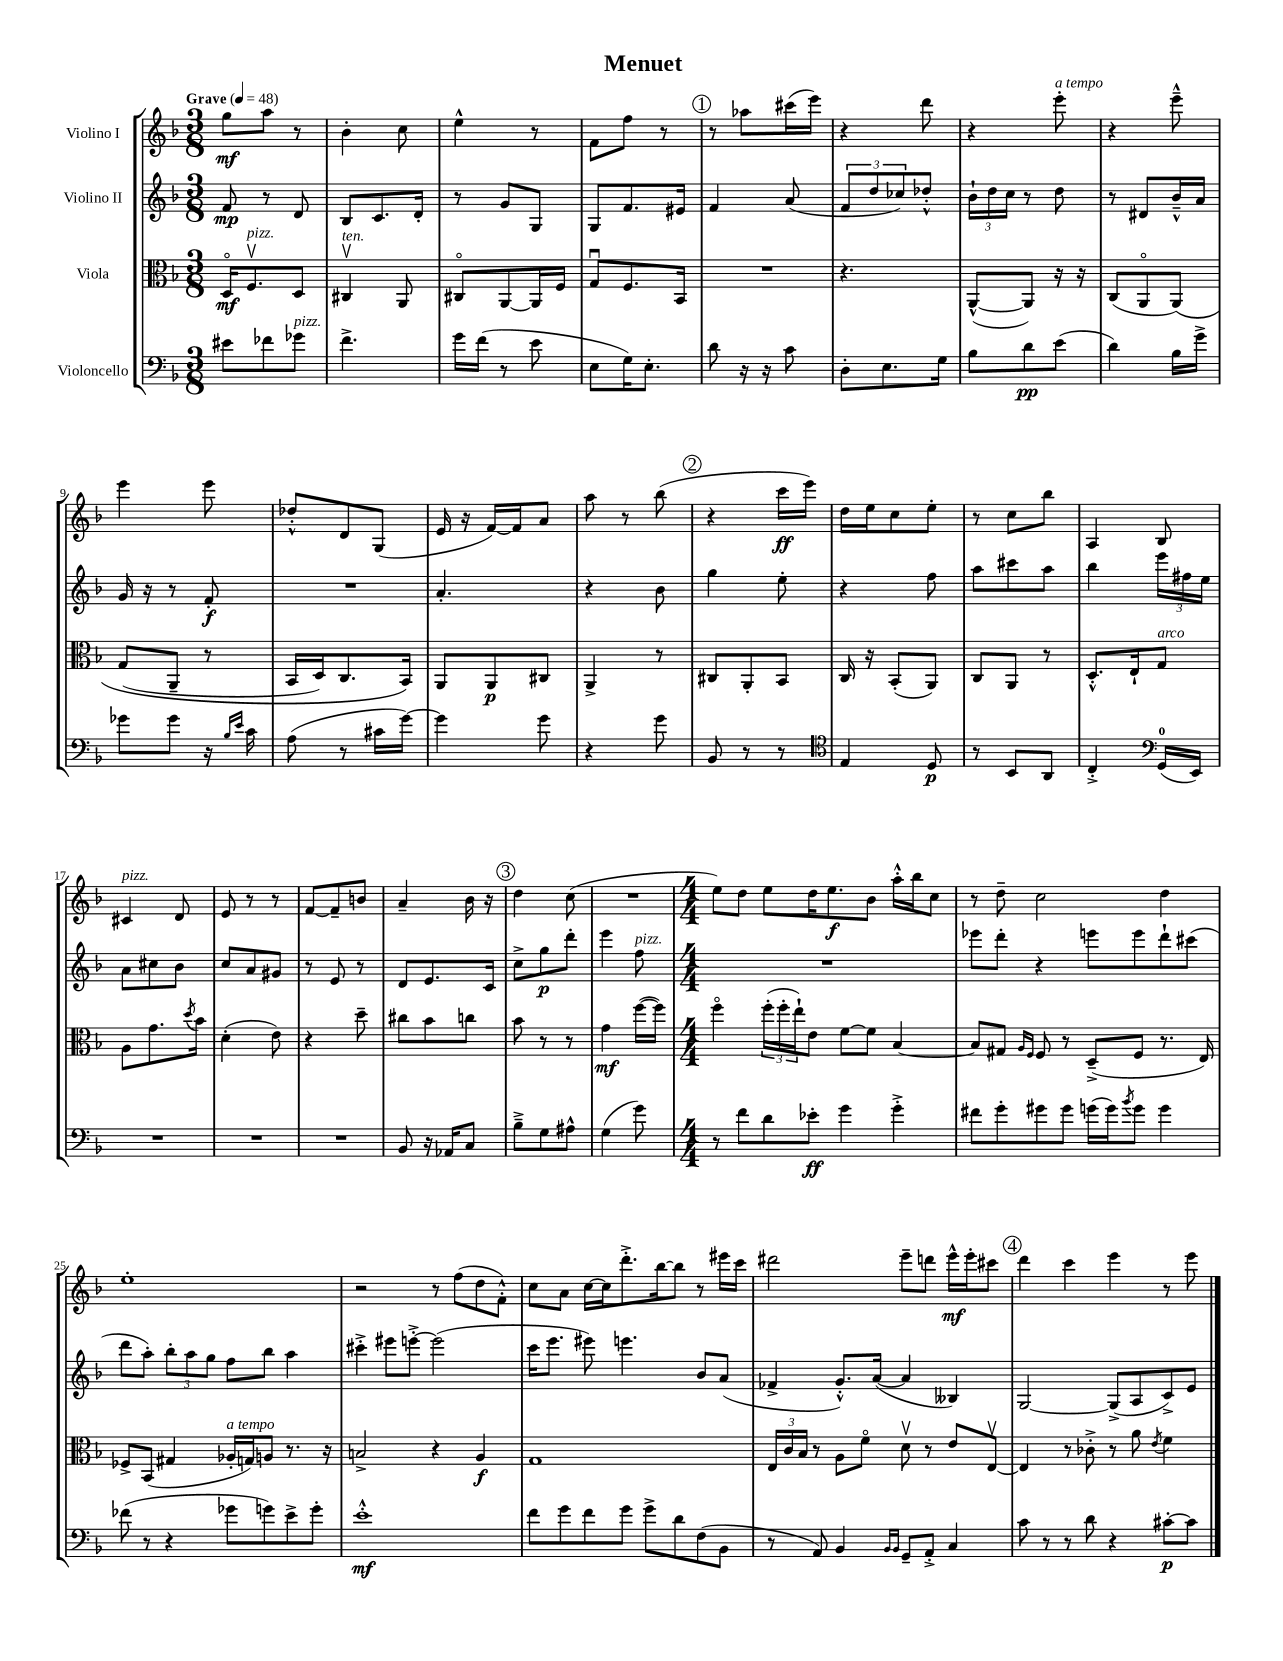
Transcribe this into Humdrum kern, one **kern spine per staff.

**kern	**kern	**kern	**kern
*staff4	*staff3	*staff2	*staff1
*clefF4	*clefC3	*clefG2	*clefG2
*k[b-]	*k[b-]	*k[b-]	*k[b-]
*M3/8	*M3/8	*M3/8	*M3/8
*MM48	*MM48	*MM48	*MM48
8e#	16Do	8f	8gg
.	8.Fv	.	.
8f-	.	8r	8aa
8g-	8D	8d	8r
=	=	=	=
4.f^	4C#v	8B-	4b-'
.	.	8.c	.
.	8AA	.	8cc
.	.	16d'	.
=	=	=	=
16g	8C#o	8r	4ee^^
(16f	.	.	.
8r	[8AA	8g	.
8e	16AA]	8G	8r
.	16F	.	.
=	=	=	=
8E	8Gu	8G	8f
16G)	8.F	8.f	8ff
8.E'	.	.	.
.	.	.	8r
.	16BB-	16e#	.
=	=	=	=
8d	4.r	4f	8r
16r	.	.	8aa-
16r	.	.	.
8c	.	(8a	(16ccc#
.	.	.	16eee)
=	=	=	=
8D'	4.r	12f	4r
.	.	12dd	.
8.E	.	.	.
.	.	12cc-)	.
.	.	8dd-'^^	8ddd
16G	.	.	.
=	=	=	=
8B-	([8AA^^	24b-`	4r
.	.	24dd	.
.	.	24cc	.
8d	8AA])	8r	.
(8e	16r	8dd	8eee'
.	16r	.	.
=	=	=	=
4d)	(8C	8r	4r
.	8AAo	8d#	.
16B-	&(8AA)	16b-~^^	8eee~^^
16g^	.	16a	.
=	=	=	=
8g-	(8G	16g	4eee
.	.	16r	.
8g-	8AA~	8r	.
16r	8r	8f'	8eee
16qqB-	.	.	.
16qqe	.	.	.
16c	.	.	.
=	=	=	=
(8A	16BB-	4.r	8dd-'^^
.	16D)	.	.
8r	8.C	.	8d
16c#	.	.	(8G
[16g)	16BB-&)	.	.
=	=	=	=
4g]	8AA	4.a'	16e
.	.	.	16r
.	8AA	.	[16f)
.	.	.	16f]
8g	8C#	.	8a
=	=	=	=
4r	4AA^	4r	8aa
.	.	.	8r
8g	8r	8b-	(8bb-
=	=	=	=
8BB-	8C#	4gg	4r
8r	8AA'	.	.
8r	8BB-	8ee'	16ccc
.	.	.	16eee)
=	=	=	=
*clefC4	*	*	*
4E	16C	4r	16dd
.	16r	.	16ee
.	(8BB-'	.	8cc
8D	8AA)	8ff	8ee'
=	=	=	=
8r	8C	8aa	8r
8BB-	8AA	8ccc#	8cc
8AA	8r	8aa	8bb-
=	=	=	=
4C'^	8.D'^^	4bb-	4A
.	16E`	.	.
*clefF4	*	*	*
(16GG	8G	24eee	8B-
.	.	24ff#	.
16EE)	.	.	.
.	.	24ee	.
=	=	=	=
4.r	8A	8a	4c#
.	8.g	8cc#	.
.	.	8b-	8d
.	8qdd	.	.
.	16b-	.	.
=	=	=	=
4.r	(4d'	8cc	8e
.	.	8a	8r
.	8e)	8g#	8r
=	=	=	=
4.r	4r	8r	[8f
.	.	8e	8f~]
.	8dd~	8r	8b
=	=	=	=
8BB-	8cc#	8d	4a~
16r	8b-	8.e	.
16AA-	.	.	.
8C	8cc	.	16b-
.	.	16c	16r
=	=	=	=
8B-~^	8b-	8cc^	4dd
8G	8r	8gg	.
8A#^^	8r	8ddd'	(8cc
=	=	=	=
(4G	4g	4eee	4.r
8g)	([16ff	8ff	.
.	16ff])	.	.
=	=	=	=
*M4/4	*M4/4	*M4/4	*M4/4
8r	4ffo	1r	8ee)
8f	.	.	8dd
8d	(24ff'	.	8ee
.	24ff'	.	.
.	24ee`)	.	.
8e-'	8e	.	16dd
.	.	.	8.ee
4g	[8f	.	.
.	8f]	.	8b-
4g'^	[4B-	.	16aa'^^
.	.	.	16bb-
.	.	.	8cc
=	=	=	=
8f#	8B-]	8eee-	8r
8g'	8G#	8ddd'	8dd~
.	16qqA	.	.
.	16qqF	.	.
8g#	8F	4r	2cc
8g#	8r	.	.
(16g	(8D~^	8eee	.
16g)	.	.	.
8qb-	.	.	.
8g	8F	8eee	.
4g	8.r	8ddd`	4dd
.	.	(8ccc#	.
.	16E)	.	.
=	=	=	=
(8f-	8F-^	8ddd	1ee'
8r	(8BB-	8aa')	.
4r	4G#	12bb-'	.
.	.	12aa	.
.	.	12gg	.
8g-	16A-'	8ff	.
.	16G)	.	.
8g)	8A	8bb-	.
8e^	8.r	4aa	.
8g'	.	.	.
.	16r	.	.
=	=	=	=
1e'^^	2B^	4ccc#'^	2r
.	.	8eee#	.
.	.	[8eee'^	.
.	4r	(2eee]	8r
.	.	.	(8ff
.	4A	.	8dd
.	.	.	8f'^^)
=	=	=	=
8f	1G	16ccc	8cc
.	.	8.eee	.
8g	.	.	8a
8f	.	8eee#)	[16cc
.	.	.	16cc]
8g	.	4.eee	8.ddd'^
8g^	.	.	.
.	.	.	[16bb-
8d	.	.	8bb-]
(8F	.	8b-	8r
8BB-	.	(8a	16eee#
.	.	.	16ccc
=	=	=	=
8r	24E	4f-^	2ddd#
.	24c	.	.
.	24B-	.	.
8AA)	8r	.	.
4BB-	8A	8.g'^^)	.
.	8fo	.	.
.	.	([16a	.
16qqBB-	.	.	.
16qqBB-	.	.	.
8GG~	8dv	4a]	8eee~
8AA'^	8r	.	8ddd
4C	8e	4B--)	16eee^^
.	.	.	16eee'
.	[8Ev	.	8ccc#
=	=	=	=
8c	4E]	[2G	4ddd
8r	.	.	.
8r	8r	.	4ccc
8d	8c-'^	.	.
4r	8r	(8G^]	4eee
.	8a	8A	.
.	8qe	.	.
[8c#'	4f	8c^)	8r
8c#]	.	8e	8eee
==	==	==	==
*-	*-	*-	*-
